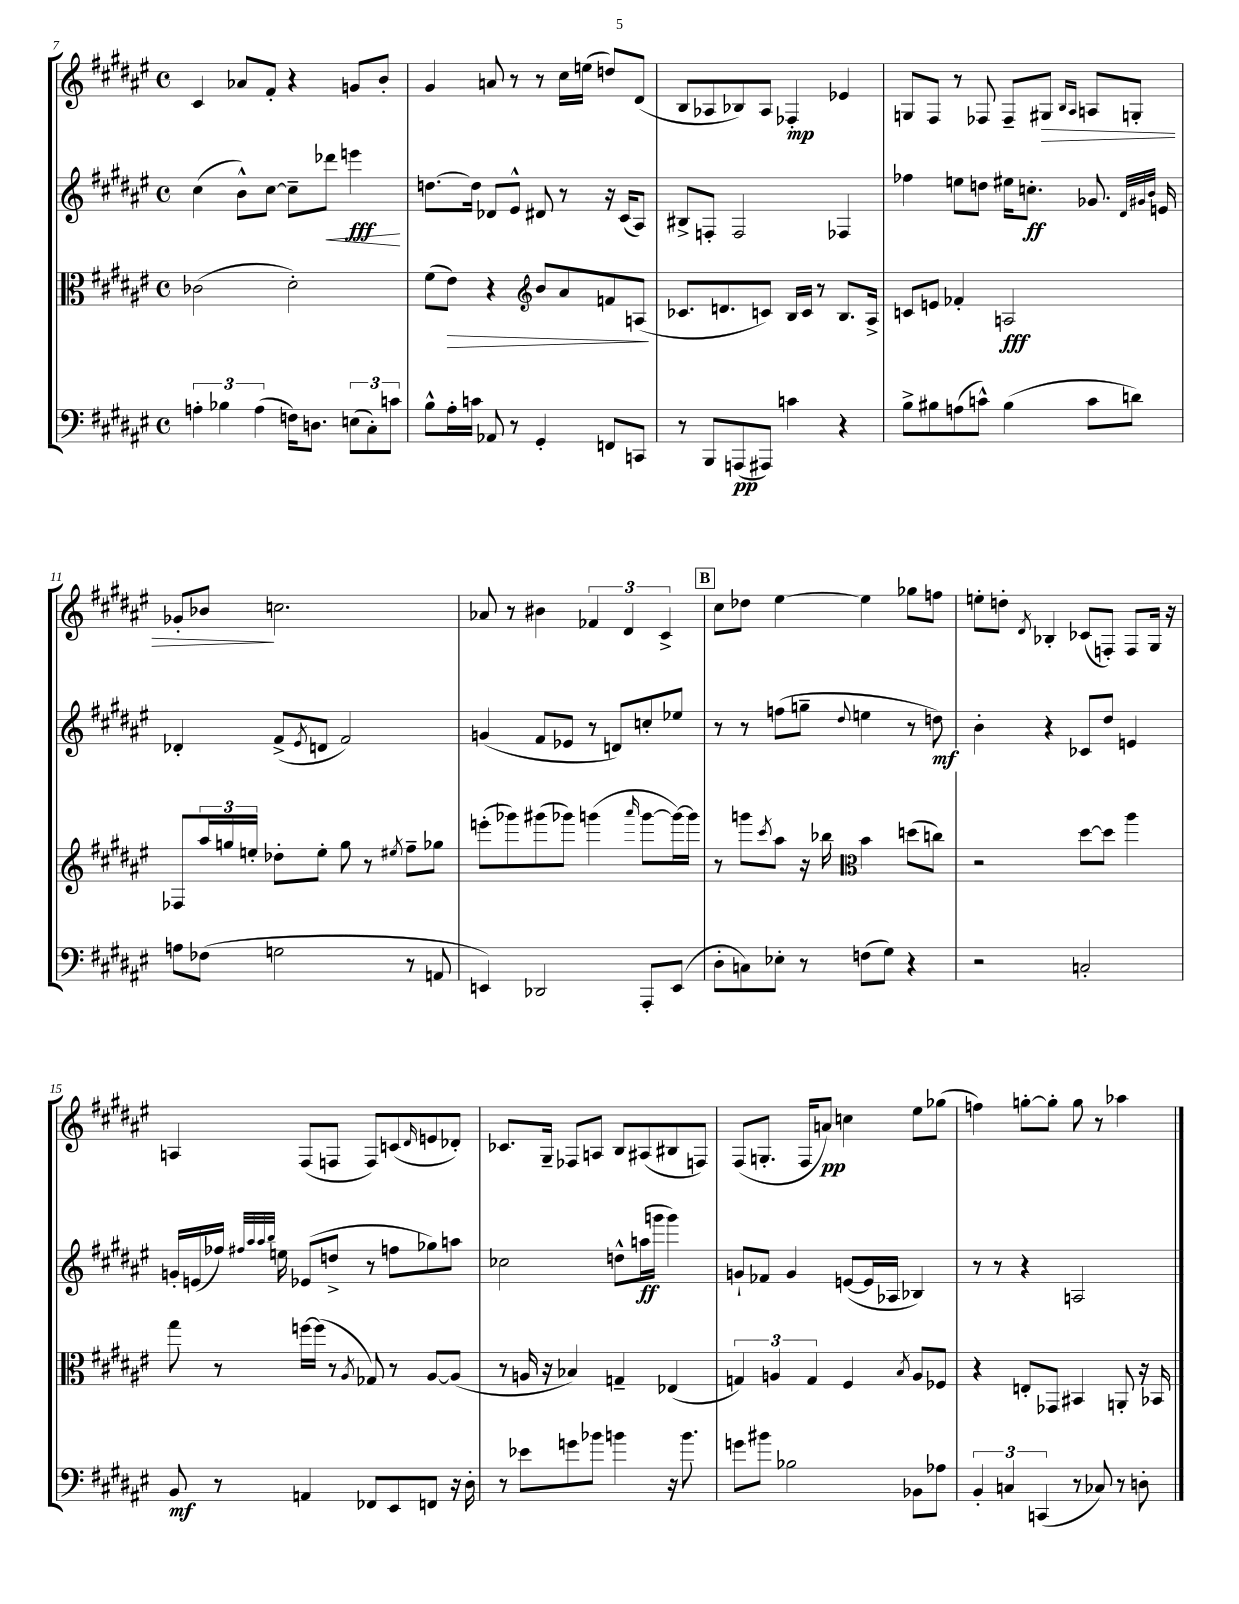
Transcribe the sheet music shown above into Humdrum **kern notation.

**kern	**dynam	**kern	**dynam	**kern	**dynam	**kern	**dynam
*part4	*part4	*part3	*part3	*part2	*part2	*part1	*part1
*staff4	*staff4	*staff3	*staff3	*staff2	*staff2	*staff1	*staff1
*clefF4	*	*clefC3	*	*clefG2	*	*clefG2	*
*k[f#c#g#d#a#e#]	*	*k[f#c#g#d#a#e#]	*	*k[f#c#g#d#a#e#]	*	*k[f#c#g#d#a#e#]	*
*M4/4	*	*M4/4	*	*M4/4	*	*M4/4	*
*met(c)	*	*met(c)	*	*met(c)	*	*met(c)	*
=7	=7	=7	=7	=7	=7	=7	=7
6An'\	.	(2c-X\	.	(4cc#\	.	4c#/	.
6B-X\	.	.	.	.	.	.	.
.	.	.	.	8b^^\L)	.	8a-X/L	.
(6A\	.	.	.	.	.	.	.
.	.	.	.	[8cc#\J	.	8f#'/J	.
16Fn\KL)	.	2d#'\)	.	8cc#~\L]	.	4r	.
8.Dn\J	.	.	.	.	.	.	.
!	!	!	!	!	!LO:HP:b	!	!
.	.	.	.	8ddd-X\J	<	.	.
(12En\L	.	.	.	4eeen\	fff	8gn/L	.
12C#'\)	.	.	.	.	.	.	.
.	.	.	.	.	.	8b'/J	.
12cn\J	.	.	.	.	.	.	.
.	.	.	.	.	[	.	.
=8	=8	=8	=8	=8	=8	=8	=8
8B^^\L	.	(8f#\L	.	[8.ddn\L	.	4g#/	.
!	!	!	!LO:HP:b	!	!	!	!
16A#'\L	.	8e#\J)	>	.	.	.	.
16cn\JJ	.	.	.	16dd\Jk]	.	.	.
8AA-X/	.	4r	.	8d-X/L	.	8an/	.
8r	.	.	.	8e#^^/J	.	8r	.
*	*	*clefG2	*	*	*	*	*
4GG#'/	.	8b/L	.	8d#X/	.	8r	.
.	.	8a#/	.	8r	.	16cc#\LL	.
.	.	.	.	.	.	(16een\JJ	.
8FFn/L	.	8fn/	.	16r	.	8ddn/L)	.
.	.	.	.	(16c#/KL	.	.	.
8CCn/J	.	(8An/J	.	8A#/J)	.	(8d#/J	.
.	.	.	]	.	.	.	.
=9	=9	=9	=9	=9	=9	=9	=9
8r	.	8.c-X/L	.	8B#X^/L	.	8B/L	.
8BBB/L	.	.	.	8Fn'/J	.	8A-X/	.
.	.	8.dn/	.	.	.	.	.
(8AAAn/	pp	.	.	2F/	.	8B-X/)	.
8AAA#X/J)	.	8cn/J)	.	.	.	8A-/J	.
4cn\	.	16B/LL	.	.	.	4F-X'/	mp
.	.	16c/JJ	.	.	.	.	.
.	.	8r	.	.	.	.	.
4r	.	8.B/L	.	4F-X/	.	4e-X/	.
.	.	16A#^/Jk	.	.	.	.	.
=10	=10	=10	=10	=10	=10	=10	=10
8B^\L	.	8cn/L	.	4ff-X\	.	8Gn/L	.
8B#X\	.	8en/J	.	.	.	8F#/J	.
(8An\	.	4f-X'/	.	8een\L	.	8r	.
8cn^^\J)	.	.	.	8ddn\J	.	8F-X/	.
(4B#\	.	2An/	fff	16ee#X\KL	.	8F-~/L	.
.	.	.	.	8.ccn'\J	ff	.	.
!	!	!	!	!	!	!	!LO:HP:b
.	.	.	.	.	.	8G#X/J	>
.	.	.	.	.	.	16qqB/LL	.
.	.	.	.	.	.	16qqA#/JJ	.
8c\L	.	.	.	8.g-X/	.	8An/L	.
8dn\J)	.	.	.	.	.	8Gn'/J	.
.	.	.	.	32qqd#/LLL	.	.	.
.	.	.	.	32qqg#X/	.	.	.
.	.	.	.	32qqb/JJJ	.	.	.
.	.	.	.	16en/	.	.	.
!!LO:LB:g=z
=11	=11	=11	=11	=11	=11	=11	=11
8An\L	.	8F-X/L	.	4d-X'/	.	8g-X'/L	.
(8F-X\J	.	24aa#/L	.	.	.	8b-X/J	.
.	.	24ggn/	.	.	.	.	.
.	.	24een'/JJ	.	.	.	.	.
2Gn\	.	8dd-X'\L	.	(8f#^/L	.	2.ccn\	]
.	.	.	.	8qe#/	.	.	.
.	.	8ee'\J	.	8dn/J	.	.	.
.	.	8gg\	.	2f#/)	.	.	.
.	.	8r	.	.	.	.	.
.	.	8qee#X/	.	.	.	.	.
8r	.	8ff#~\L	.	.	.	.	.
8AAn/	.	8gg-X\J	.	.	.	.	.
=12	=12	=12	=12	=12	=12	=12	=12
4EEn/)	.	(8eeen'\L	.	(4gn/	.	8a-X/	.
.	.	8ggg-X\)	.	.	.	8r	.
2DD-X/	.	(8ggg#X\	.	8f#/L	.	4b#X\	.
.	.	8ggg-X\J)	.	8e-X/J	.	.	.
.	.	(4gggn\	.	8r	.	6f-X/	.
.	.	.	.	8dn/L)	.	.	.
.	.	.	.	.	.	6d#/	.
.	.	16qqaaa#/	.	.	.	.	.
8AAA#'/L	.	[8ggg\L	.	8ccn'/	.	.	.
.	.	.	.	.	.	6c#^/	.
(8EE/J	.	16ggg\L_)	.	8ee-X/J	.	.	.
.	.	16ggg\JJ]	.	.	.	.	.
!!LO:REH:place=s1:t=B
=13	=13	=13	=13	=13	=13	=13	=13
8D#'\L	.	8r	.	8r	.	8cc#\L	.
8Cn\)	.	8gggn\L	.	8r	.	8dd-X\J	.
.	.	8qccc#/	.	.	.	.	.
8E-X'\J	.	8aa#\J	.	(8ffn\L	.	[4ee#\	.
8r	.	16r	.	8ggn~\J	.	.	.
.	.	16bb-X\	.	.	.	.	.
*	*	*clefC3	*	*	*	*	*
.	.	.	.	8qqdd#/	.	.	.
(8Fn\L	.	4b\	.	4een\	.	4ee#\]	.
8G#\J)	.	.	.	.	.	.	.
4r	.	(8ddn\L	.	8r	.	8gg-X\L	.
.	.	8ccn\J)	.	8ddn\)	mf	8ffn\J	.
=14	=14	=14	=14	=14	=14	=14	=14
2r	.	2r	.	4b'\	.	8een'\L	.
.	.	.	.	.	.	8ddn'\J	.
.	.	.	.	.	.	8qd#/	.
.	.	.	.	4r	.	4B-X'/	.
2Cn'/	.	[8dd#\L	.	8c-X/L	.	(8c-X/L	.
.	.	8dd#\J]	.	8dd#/J	.	8Fn'/J)	.
.	.	4aa#\	.	4en/	.	8F/L	.
.	.	.	.	.	.	16G#/Jk	.
.	.	.	.	.	.	16r	.
!!LO:LB:g=z
=15	=15	=15	=15	=15	=15	=15	=15
8BB/	mf	8gg#\	.	16gn'/LL	.	4An/	.
.	.	.	.	(16en/	.	.	.
8r	.	8r	.	16ff-X/JJ)	.	.	.
.	.	.	.	32qqff#X/LLL	.	.	.
.	.	.	.	32qqaa#/	.	.	.
.	.	.	.	32qqaa#/	.	.	.
.	.	.	.	32qqbb/JJJ	.	.	.
.	.	.	.	16een\	.	.	.
4AAn/	.	[16ffn\LL	.	(8e-X/L	.	(8F#/L	.
.	.	(16ff\JJ]	.	.	.	.	.
.	.	8r	.	8ddn^/J	.	8Fn/J	.
.	.	8qA#/	.	.	.	.	.
8FF-X/L	.	8G-X/)	.	8r	.	8F/L)	.
8EE#/	.	8r	.	8ffn\L	.	(8cn/	.
.	.	.	.	.	.	16qqd#/	.
8FFn/J	.	[8A#/L	.	8gg-X\)	.	8en/	.
16r	.	(8A#/J]	.	8aan\J	.	8d-X'/J)	.
16D#'\	.	.	.	.	.	.	.
=16	=16	=16	=16	=16	=16	=16	=16
8r	.	8r	.	2cc-X\	.	8.c-X/L	.
8e-X\L	.	16An/	.	.	.	.	.
.	.	16r	.	.	.	16G#~/Jk	.
8gn\	.	4B-X/)	.	.	.	8F-X/L	.
8b-X\J	.	.	.	.	.	8An/J	.
4bn\	.	4Gn~/	.	8ddn^^\L	.	8B/L	.
.	.	.	.	(16aan\L	ff	(8A#X/	.
.	.	.	.	16gggn\JJ	.	.	.
16r	.	(4E-X/	.	4ggg\)	.	8B#X/	.
8.b\	.	.	.	.	.	.	.
.	.	.	.	.	.	8Fn/J)	.
=17	=17	=17	=17	=17	=17	=17	=17
8gn\L	.	6Gn/)	.	8gn`/L	.	(8F#/L	.
8b#X\J	.	.	.	8f-X/J	.	8.Gn'/J	.
.	.	6An/	.	.	.	.	.
2B-X\	.	.	.	4g/	.	.	.
.	.	.	.	.	.	16F#/KL	.
.	.	6G/	.	.	.	.	.
.	.	.	.	.	.	8an/J)	pp
.	.	4F#/	.	([8en/L	.	4ccn\	.
.	.	.	.	16e/L]	.	.	.
.	.	.	.	16A-X/JJ	.	.	.
.	.	8qB/	.	.	.	.	.
8BB-X\L	.	8A/L	.	4B-X/)	.	8ee#\L	.
8A-X\J	.	8F-X/J	.	.	.	(8gg-X\J	.
=18	=18	=18	=18	=18	=18	=18	=18
6BB'/	.	4r	.	8r	.	4ffn\)	.
.	.	.	.	8r	.	.	.
6Cn/	.	.	.	.	.	.	.
.	.	8En'/L	.	4r	.	[8ggn'\L	.
(6CCn/	.	.	.	.	.	.	.
.	.	8GG-X/J	.	.	.	8gg'\J]	.
8r	.	4BB#X/	.	2An/	.	8gg\	.
8C-X/)	.	.	.	.	.	8r	.
8r	.	8AAn'/	.	.	.	4aa-X\	.
8Dn'\	.	16r	.	.	.	.	.
.	.	16BB-X/	.	.	.	.	.
==	==	==	==	==	==	==	==
*-	*-	*-	*-	*-	*-	*-	*-
